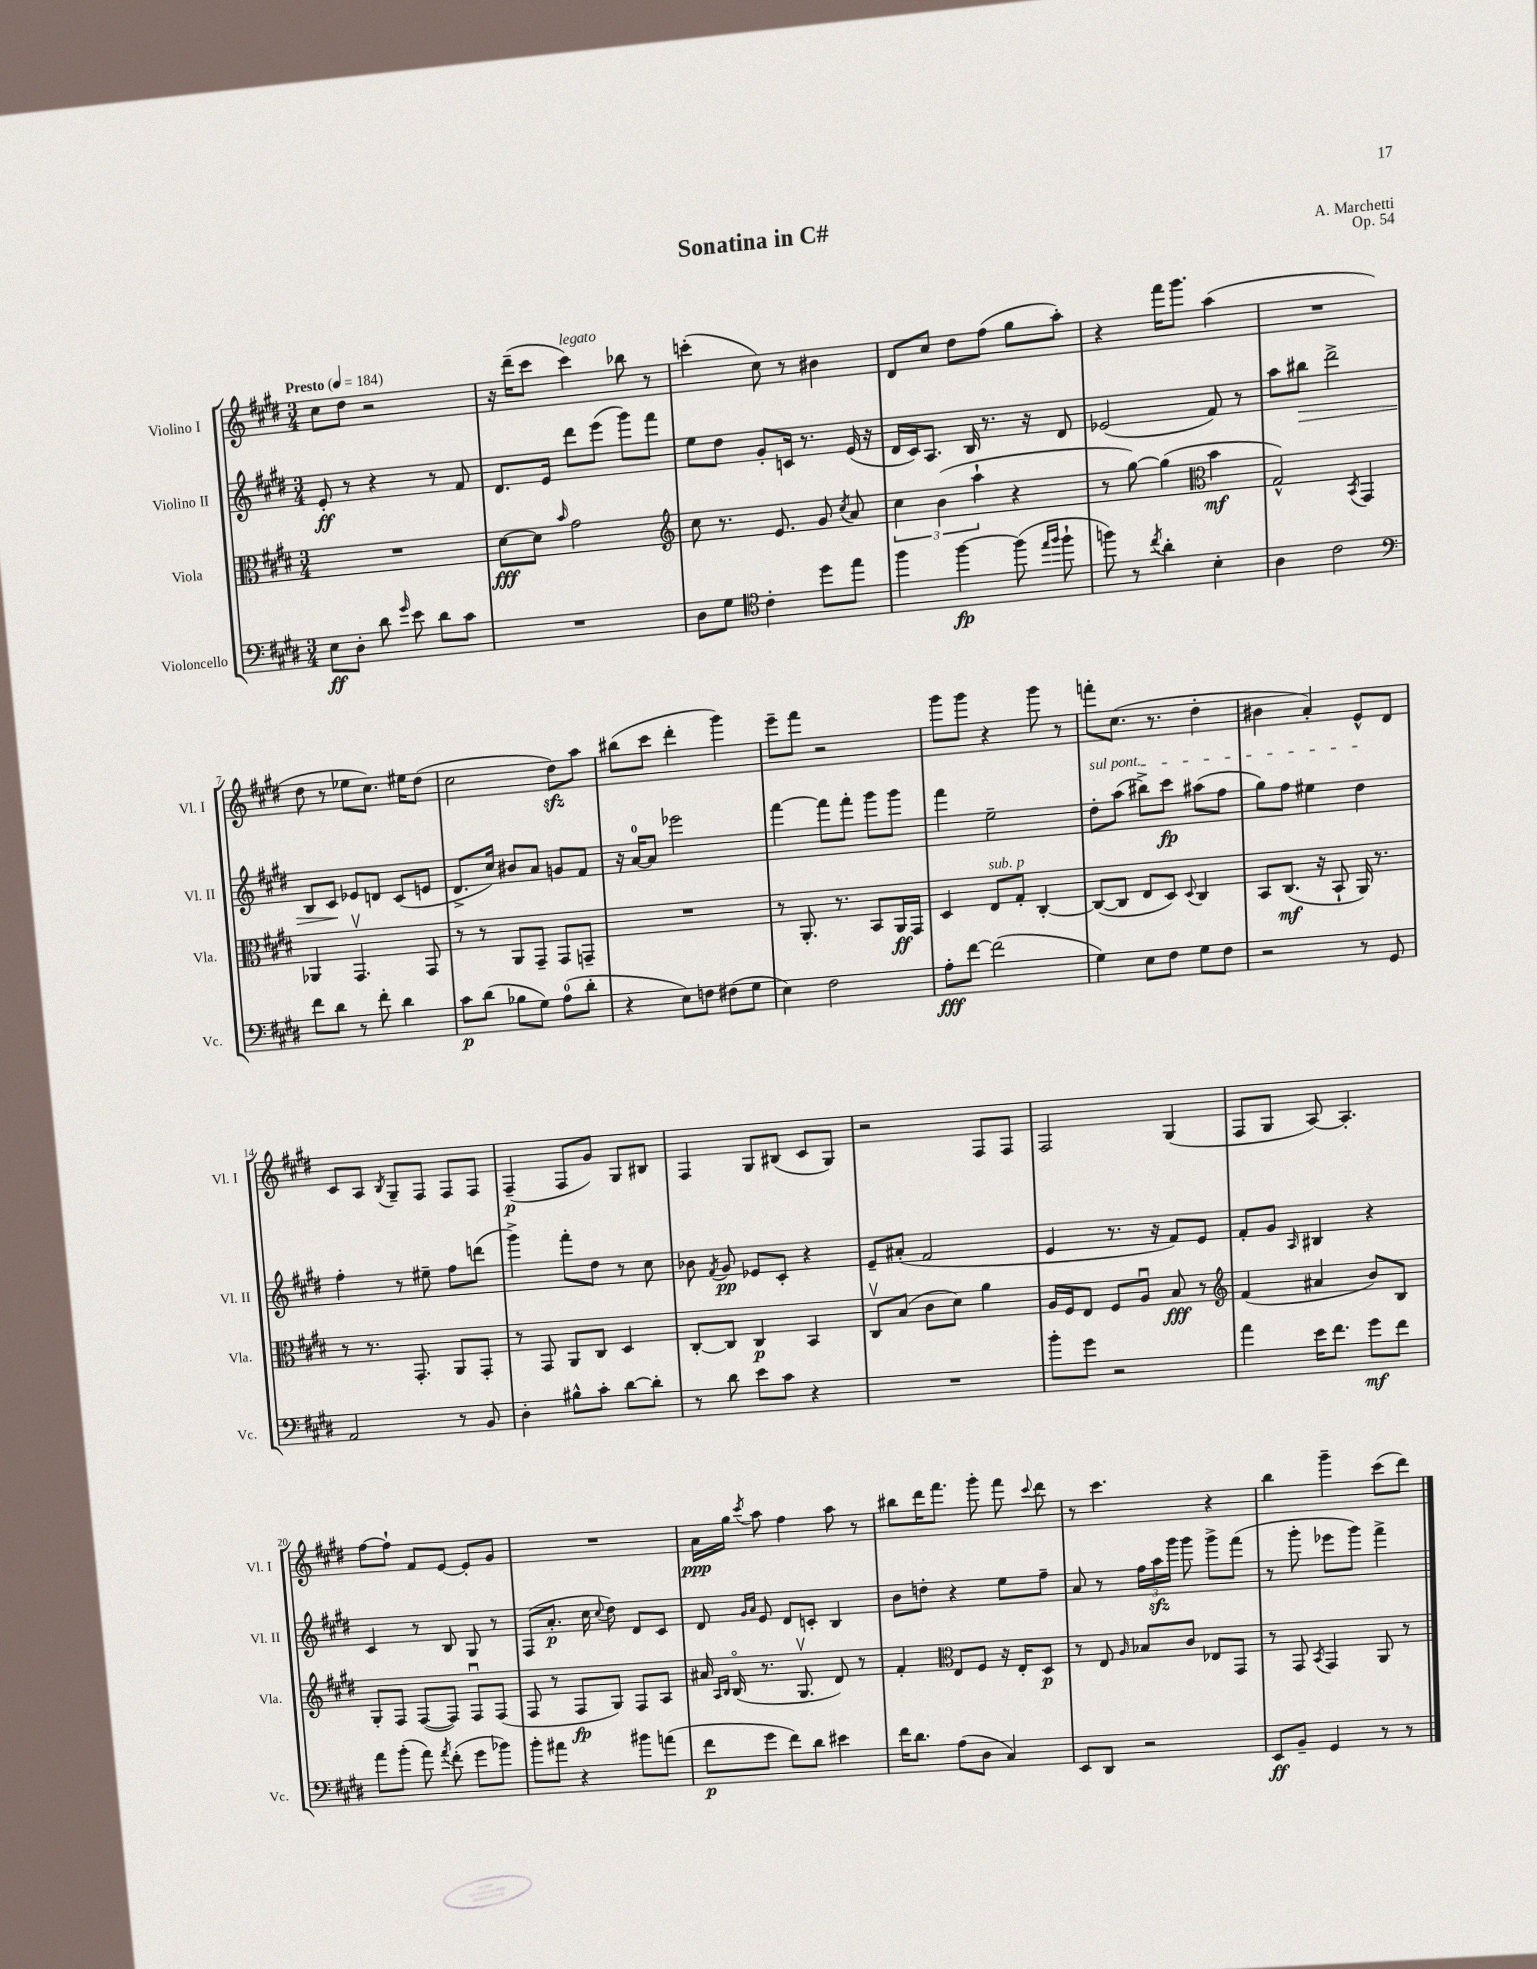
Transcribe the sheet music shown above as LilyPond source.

\header { title = "Sonatina in C#" composer = "A. Marchetti" opus = "Op. 54" }
<<
\new StaffGroup <<
\new Staff = "s0" \with { instrumentName = "Violino I" shortInstrumentName = "Vl. I" } {
    \clef treble \key e \major \numericTimeSignature \time 3/4 \tempo "Presto" 4 = 184
    \autoBeamOff cis''8[ dis''8] r2 |
    r16 dis'''16[--( cis'''8] cis'''4^\markup { \italic "legato" }) bes''8 r8 |
    c'''4-.( cis''8) r8 bis'4 |
    dis'8[ cis''8] dis''8[ fis''8]( gis''8[ a''8]-.) |
    r4 fis'''16[ gis'''8.] a''4( |
    R2. |
    dis''8 r8 ees''8[ cis''8.]) eis''16[ dis''8]( |
    cis''2 dis''8[\sfz) a''8] |
    bis''8[( cis'''8] dis'''4-. gis'''4) |
    e'''8[-- fis'''8] r2 |
    gis'''8[ gis'''8] r4 gis'''8 r8 |
    f'''8[-. cis''8.]( r8. dis''4-. |
    bis'4 a'4-.) e'8[-^ dis'8] |
    cis'8[ a8] \acciaccatura { b8 } gis8[-- fis8] fis8[ fis8] |
    fis4--\p( fis8[ gis'8]) gis8[ bis8] |
    fis4 gis8[ bis8]( cis'8[ gis8]) |
    r2 fis8[ fis8] |
    fis2 gis4( |
    fis8[ gis8] a8~) a4.-. |
    fis''8[~ fis''8]-! fis'8[ e'8]~ e'8[-. gis'8] |
    R2. |
    a'16[\ppp gis''16] \acciaccatura { cis'''8 } a''8 fis''4 a''8 r8 |
    bis''8[ dis'''16 fis'''8.] gis'''8-. fis'''8 \appoggiatura { cis'''8 } dis'''8 |
    r8 cis'''4. r4 |
    b''4 gis'''4-- cis'''8[( dis'''8]) \bar "|." |
}
\new Staff = "s1" \with { instrumentName = "Violino II" shortInstrumentName = "Vl. II" } {
    \clef treble \key e \major \numericTimeSignature \time 3/4
    \autoBeamOff e'8-.\ff r8 r4 r8 fis'8 |
    dis'8.[ e'16] dis'''8[ e'''8]( gis'''8[) fis'''8] |
    e''8[ dis''8] gis'8[-. c'16] r8. e'16( r16 |
    dis'16[ cis'16) a8.] b16 r8. r16 dis'8 |
    ees'2( fis'8) r8 |
    a''8[ bis''8]\> dis'''2-> |
    b8[ cis'8]\! ees'8[ d'8] cis'8[( e'8] |
    dis'8.[-> cis''16]) bis'8[ a'8] g'8[ fis'8] |
    r16 a'16[-0~ a'8] ees'''2 |
    fis'''4~ fis'''8[ fis'''8]-. gis'''8[ gis'''8] |
    fis'''4 e''2-- |
    \once \override TextSpanner.bound-details.left.text = \markup { \italic "sul pont." } dis''8[-.\startTextSpan a''8]( bis''8[->) cis'''8]\fp ais''8[( fis''8] |
    gis''8[) fis''8] eis''4 dis''4\stopTextSpan |
    fis''4-. r8 eis''8-- fis''8[ d'''8]( |
    gis'''4->) fis'''8[-. dis''8] r8 cis''8 |
    bes'8 \acciaccatura { fis'8 } gis'8\pp ees'8[ cis'8]-. r4 |
    e'8[-- ais'8]-.( fis'2 |
    e'4 r8. r16 fis'8[) e'8] |
    fis'8[-. gis'8] \grace { a16 } bis4 r4 |
    cis'4 r8 b8 gis8 r8 |
    fis8[( a'8.]-.\p cis''16 \appoggiatura { cis''8 } dis''8) dis'8[ cis'8] |
    dis'8 \grace { gis'16[ a'16] } e'8 dis'8[ c'8]-. b4 |
    b'8[ d''8]-. r4 e''8[ fis''8]-- |
    a'8 r8 \tuplet 3/2 { fis''16[ a''16\sfz gis'''16] } gis'''8 gis'''8[-> fis'''8]( |
    r8 gis'''8-. ees'''8[ gis'''8]) fis'''4-> \bar "|." |
}
\new Staff = "s2" \with { instrumentName = "Viola" shortInstrumentName = "Vla." } {
    \clef alto \key e \major \numericTimeSignature \time 3/4
    \autoBeamOff R2. |
    dis'8[~\fff dis'8] \grace { b'16 } gis'2 |
    \clef treble cis''8 r8. e'8. gis'8 \acciaccatura { cis''8 } a'8 |
    \tuplet 3/2 { cis''4 b'4( a''4-! } r4 |
    r8 gis''8~) gis''4( \clef alto b'4\mf |
    gis2-^) \acciaccatura { b,8 } gis,4 |
    aes,4 gis,4.\upbow gis,8 |
    r8 r8 a,8[ gis,8]-- gis,8[ g,8]-- |
    R2. |
    r8 a,8.-. r8. b,8[ a,16\ff gis,16] |
    dis4 e8[^\markup { \italic "sub. p" } gis8]-. cis4~-. |
    cis8[~( cis8] e8[ dis8]) \appoggiatura { dis8 } cis4 |
    b,8[ cis8.]\mf( r16 b,8-! a,16) r8. |
    r8 r8. gis,8.-. a,8[ gis,8]-. |
    r8 gis,8 a,8[ cis8] dis4 |
    cis8[~-. cis8] cis4\p b,4 |
    cis8[\upbow b8]( cis'8[ dis'8]) a'4 |
    a16[ fis16 e8] fis8[ a8]\downbow b8\fff r8 |
    \clef treble fis'4( ais'4 b'8[) b8] |
    gis8[-. fis8] fis8[~( fis8]) fis8[\downbow fis8]( |
    fis8 r8 fis8[\fp gis8]) fis8[ a8] |
    ais'16 \grace { a16[ b16] } b16\flageolet( r8. gis8.\upbow dis'8) r8 |
    fis'4-. \clef alto e8[ fis8] r16 e16[-. dis8]\p |
    r8 e8 \grace { a16 } bes8[ cis'8] ees8[ gis,8] |
    r8 gis,8 \acciaccatura { b,8 } gis,4 a,8 r8 \bar "|." |
}
\new Staff = "s3" \with { instrumentName = "Violoncello" shortInstrumentName = "Vc." } {
    \clef bass \key e \major \numericTimeSignature \time 3/4
    \autoBeamOff e8[\ff dis8]-. dis'8 \grace { gis'16 } e'8 dis'8[ cis'8] |
    R2. |
    dis8[ gis8] \clef tenor cis'4-. dis''8[ e''8] |
    fis''4 fis''4~\fp fis''8( \grace { e''16[ fis''16] } fis''8-! |
    f''8) r8 \acciaccatura { cis''8 } a'4-. b4-. |
    a4 cis'2 |
    \clef bass fis'8[ dis'8] r8 fis'8-. dis'4 |
    cis'8[\p dis'8]( bes8[ gis8]) a8[-0( dis'8]-. |
    r4 e8[) f8] fis8[( gis8] |
    e4) fis2 |
    a8[-.\fff fis'8]~ fis'2( |
    gis4) e8[ fis8] gis8[ fis8] |
    r2 r8 gis,8 |
    a,2 r8 b,8 |
    dis4-. bis8[-^ cis'8]-. dis'8[~ dis'8]-. |
    r8 dis'8 e'8[ cis'8] r4 |
    R2. |
    b'8[-. gis'8] r2 |
    a'4 e'16[ fis'8.] gis'8[\mf fis'8] |
    a'8[ b'8]-.( a'8) \acciaccatura { a'8 } fis'8-.( gis'8[ bes'8]) |
    b'8[-. ais'8] r4 bis'8[ a'8]( |
    fis'8[\p gis'8] fis'8[) dis'8] eis'4 |
    fis'16[ dis'8.] a8[( dis8] cis4) |
    e,8[ dis,8] r2 |
    e,8[\ff b,8]-- gis,4 r8 r8 \bar "|." |
}
>>
>>
